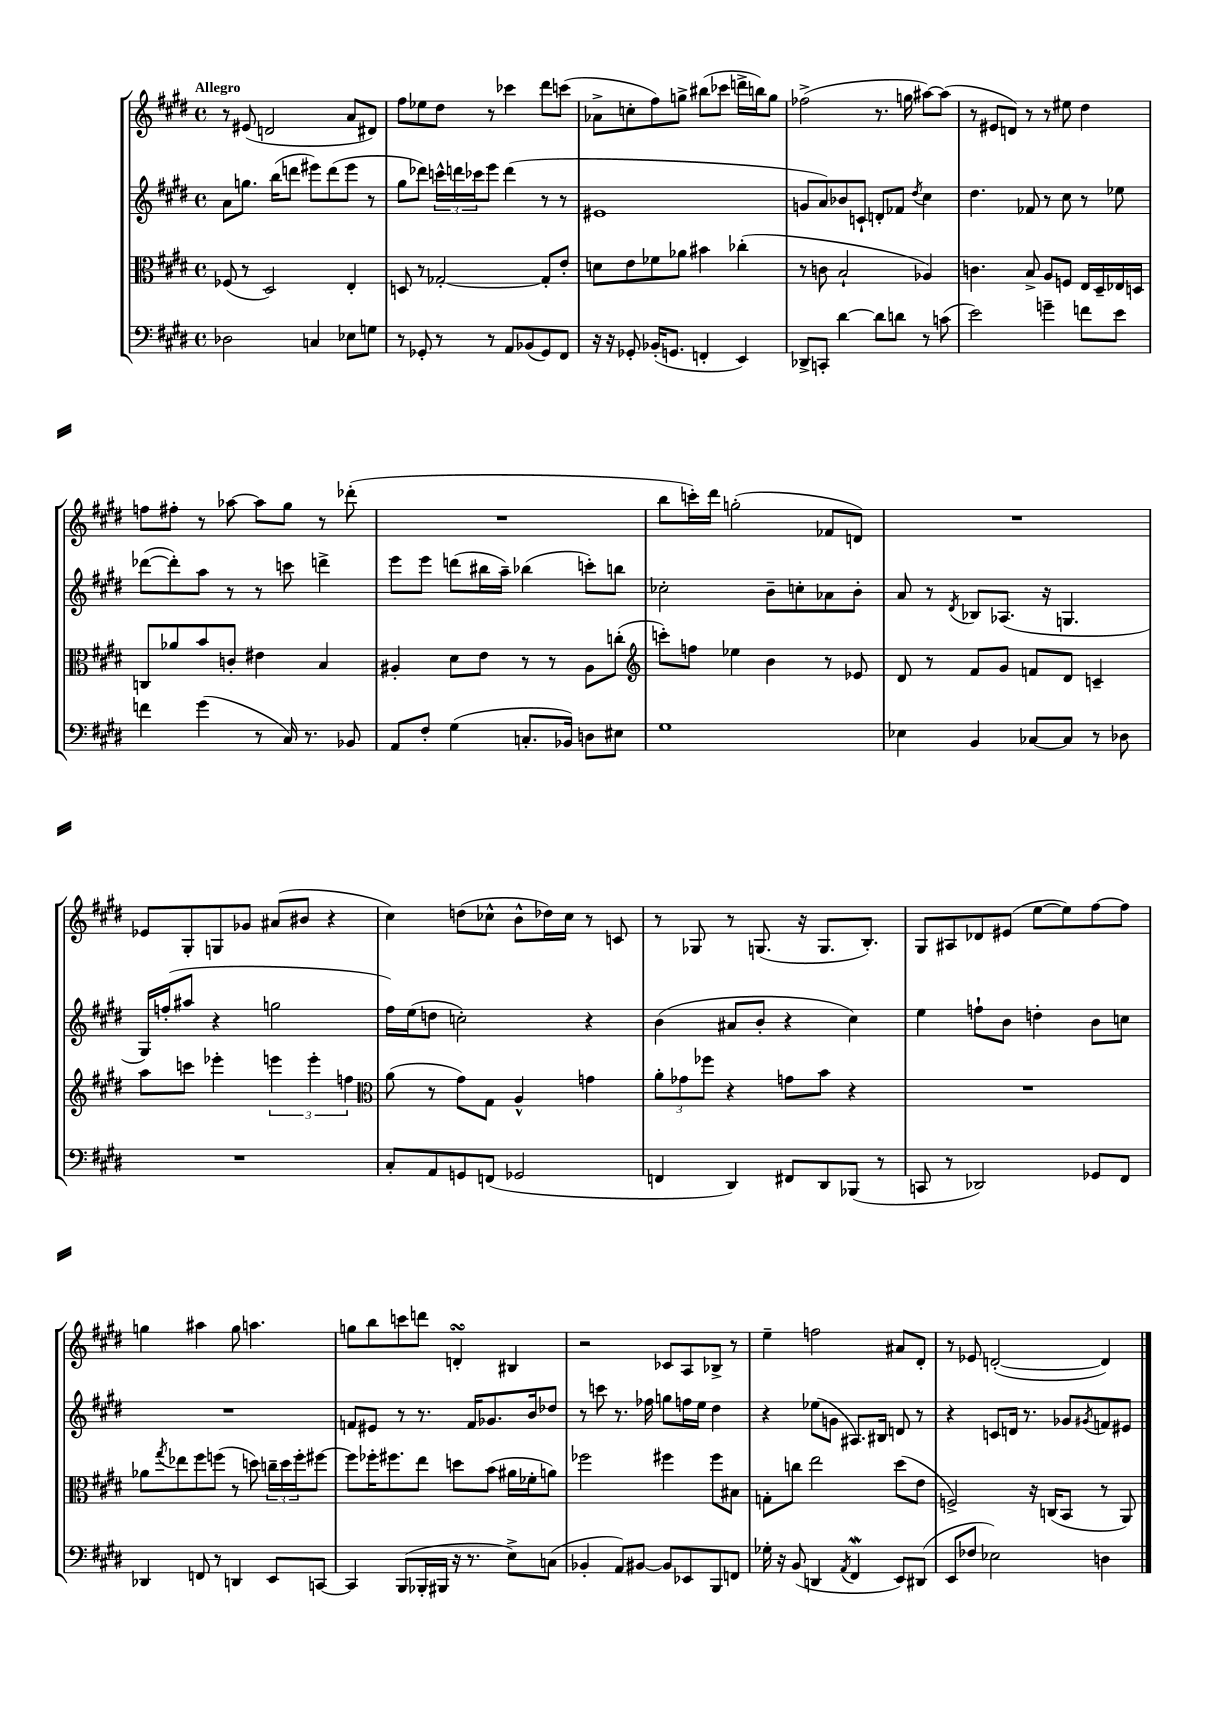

**kern	**kern	**kern	**kern
*staff4	*staff3	*staff2	*staff1
*clefF4	*clefC3	*clefG2	*clefG2
*k[f#c#g#d#]	*k[f#c#g#d#]	*k[f#c#g#d#]	*k[f#c#g#d#]
*M4/4	*M4/4	*M4/4	*M4/4
*met(c)	*met(c)	*met(c)	*met(c)
2D-\	(8F-/	8a\L	8r
.	8r	8.gg\J	(8e#/
.	2D#/)	.	2d/
.	.	(16bb\LK	.
.	.	8ddd\J	.
4C/	.	8eee#\L)	.
.	.	(8ddd\	.
8E-\L	4E'/	8eee#\J	8a/L
8G\J	.	8r	8d#/J)
=	=	=	=
8r	8D/	8gg#\L	8ff#\L
8GG-'/	8r	8ddd-\J)	8ee-\
8r	[2G-'/	24ccc^^\LL	8dd#\J
.	.	24ddd\	.
.	.	24ccc-\J	.
8r	.	8eee\J	8r
8AA/L	.	(4ddd\	4ccc-\
(8BB-/	.	.	.
8GG-/)	8G-'/]L	8r	8ddd#\L
8FF#/J	8e'/J	8r	(8ccc\J
=	=	=	=
16r	8d\L	1e#	8a-^\L
16r	.	.	.
8GG-'/	8e\	.	8cc'\
(16BB-'/LK	8f-\	.	8ff#\)
8.GG/J	.	.	.
.	8a-\J	.	8gg^\J
4FF'/	4b#\	.	(8bb#\L
.	.	.	8ccc-\J
4EE/)	(4cc-'\	.	16ddd^\LL
.	.	.	16bb\J)
.	.	.	8gg\J
=	=	=	=
8DD-^/L	8r	8g/L	(2ff-^\
8CC'/J	8c\	8a/)	.
[4d#\	2B`/	8b-/	.
.	.	8c`/J	.
8d#\]L	.	8d'/L	8.r
8d\J	.	8f-/J	.
.	.	.	16gg\
.	.	8qdd#/	.
8r	4A-/)	4cc#\	[8aa#\L)
(8c\	.	.	(8aa#\]J
=	=	=	=
2e\)	4.c\	4.dd#\	8r
.	.	.	8e#/L
.	.	.	8d/J)
.	8B^/	8f-/	8r
4g~\	8A/L	8r	8r
.	8F/J	8cc#\	8ee#\
8f\L	16E/LL	8r	4dd#\
.	16D#~/	.	.
8e\J	16E-/	8ee-\	.
.	16D/JJ	.	.
=	=	=	=
4f\	8C/L	([8ddd-\L	8ff\L
.	8a-/	8ddd-'\])	8ff#'\J
(4g#\	8b/	8aa\J	8r
.	8c'/J	8r	[8aa-\
8r	4e#\	8r	8aa-\]L
16C#/)	.	8ccc\	8gg#\J
8.r	.	.	.
.	4B/	4ddd^\	8r
8BB-/	.	.	(8ddd-'\
=	=	=	=
8AA/L	4A#'/	8eee\L	1r
8F#'/J	.	8eee\J	.
(4G#\	8d#\L	(8ddd\L	.
.	8e\J	16bb#\L	.
.	.	16aa~\JJ)	.
8.C'/L	8r	(4bb-\	.
.	8r	.	.
16BB-/Jk)	.	.	.
8D\L	8A#\L	8ccc'\L)	.
8E#\J	(8cc'\J	8bb\J	.
=	=	=	=
*	*clefG2	*	*
1G#	8ccc'\L)	2cc-'\	8bb\L
.	8ff\J	.	16ccc'\L)
.	.	.	16ddd#\JJ
.	4ee-\	.	(2gg'\
.	4b\	8b~\L	.
.	.	8cc'\	.
.	8r	8a-\	8f-/L
.	8e-/	8b'\J	8d/J)
=	=	=	=
4E-\	8d#/	8a/	1r
.	8r	8r	.
.	.	8qd#/	.
4BB/	8f#/L	8B-/L	.
.	8g#/J	(8.A-/J	.
[8C-/L	8f/L	.	.
.	.	16r	.
8C-/]J	8d#/J	4.G/	.
8r	4c~/	.	.
8D-\	.	.	.
=	=	=	=
1r	8aa\L	16G#/LL)	8e-/L
.	.	(16ff'/J	.
.	8ccc\J	8aa#/J	8G#'/
.	4eee-'\	4r	8G/
.	.	.	8g-/J
.	6eee\	2gg\	(8a#/L
.	.	.	8b#/J
.	6eee'\	.	.
.	.	.	4r
.	6ff\	.	.
=	=	=	=
*	*clefC3	*	*
8C#'/L	(8a\	16ff#\LL)	4cc#\)
.	.	(16ee\J	.
8AA/	8r	8dd\J	.
8GG/	8g#\L)	2cc'\)	(8dd\L
(8FF/J	8G#\J	.	8cc-^^\J
2GG-/	4A^^/	.	8b^^\L
.	.	.	16dd-\L)
.	.	.	16cc-\JJ
.	4g\	4r	8r
.	.	.	8c/
=	=	=	=
4FF/	12a'\L	(4b\	8r
.	12g-\	.	.
.	.	.	8G-/
.	12ff-\J	.	.
4DD#/)	4r	8a#/L	8r
.	.	8b'/J	(8.G/
8FF#/L	8g\L	4r	.
.	.	.	16r
8DD#/	8b\J	.	8.G/L
(8BBB-/J	4r	4cc#\)	.
.	.	.	8.B'/J)
8r	.	.	.
=	=	=	=
8CC/	1r	4ee\	8G#/L
8r	.	.	8A#/
2DD-/)	.	8ff`\L	8d-/
.	.	8b\J	(8e#/J
.	.	4dd'\	[8ee\L
.	.	.	8ee\])
8GG-/L	.	8b\L	[8ff#\
8FF#/J	.	8cc\J	8ff#\]J
=	=	=	=
4DD-/	8a-\L	1r	4gg\
.	8qgg#/	.	.
.	8ee-\	.	.
8FF/	8ff#\	.	4aa#\
8r	(8ff\J	.	.
4DD/	8r	.	8gg\
.	8dd\)	.	4.aa\
8EE/L	24cc~\LL	.	.
.	24dd\	.	.
.	24ff'\J	.	.
[8CC/J	[8ff#\J	.	.
=	=	=	=
4CC/]	8ff#\]L	8f/L	8gg\L
.	16ff-'\K	8e#/J	8bb\
.	8.ff#\	.	.
(8BBB/L	.	8r	8ccc\
16BBB-'/L	8ee\J	8.r	8ddd\J
16BBB#/JJ	.	.	.
16r	8dd\L	.	4d'/
8.r	.	16f/LK	.
.	(8b\J	8.g-/	.
8E^\L)	16a#\LL	.	4B#/
.	16f-'\J	16b/k	.
(8C\J	8a\J)	8dd-/J	.
=	=	=	=
4BB-'/	2ff-\	8r	2r
.	.	8ccc\	.
8AA/L)	.	8.r	.
[8BB#/J	.	.	.
.	.	16ff-\	.
8BB#/]L	4ff#\	8gg\L	8c-/L
8EE-/	.	16ff\L	8A/
.	.	16ee\JJ	.
8BBB/	8ff#\L	4dd#\	8B-^/J
8FF/J	8B#\J	.	8r
=	=	=	=
16G-'\	8G'\L	4r	4ee~\
16r	.	.	.
(8BB/	8cc\J	.	.
4DD/	2ee\	(8ee-\L	2ff\
.	.	8g\J	.
8qAA/	.	.	.
4FF#/	.	8.A#/L)	.
.	.	16B#/Jk	.
8EE/L)	(8dd#\L	8d/	8a#/L
(8DD#/J	8e\J	8r	8d#'/J
=	=	=	=
8EE/L	2F^/)	4r	8r
8F-/J	.	.	8e-/
2E-\)	.	8c/L	([2d'/
.	.	16d/Jk	.
.	.	8.r	.
.	16r	.	.
.	(16C/LK	.	.
.	8BB/J	8g-/L	.
.	.	8qg#/	.
4D\	8r	8f/	4d/])
.	8AA/)	8e#/J	.
==	==	==	==
*-	*-	*-	*-
